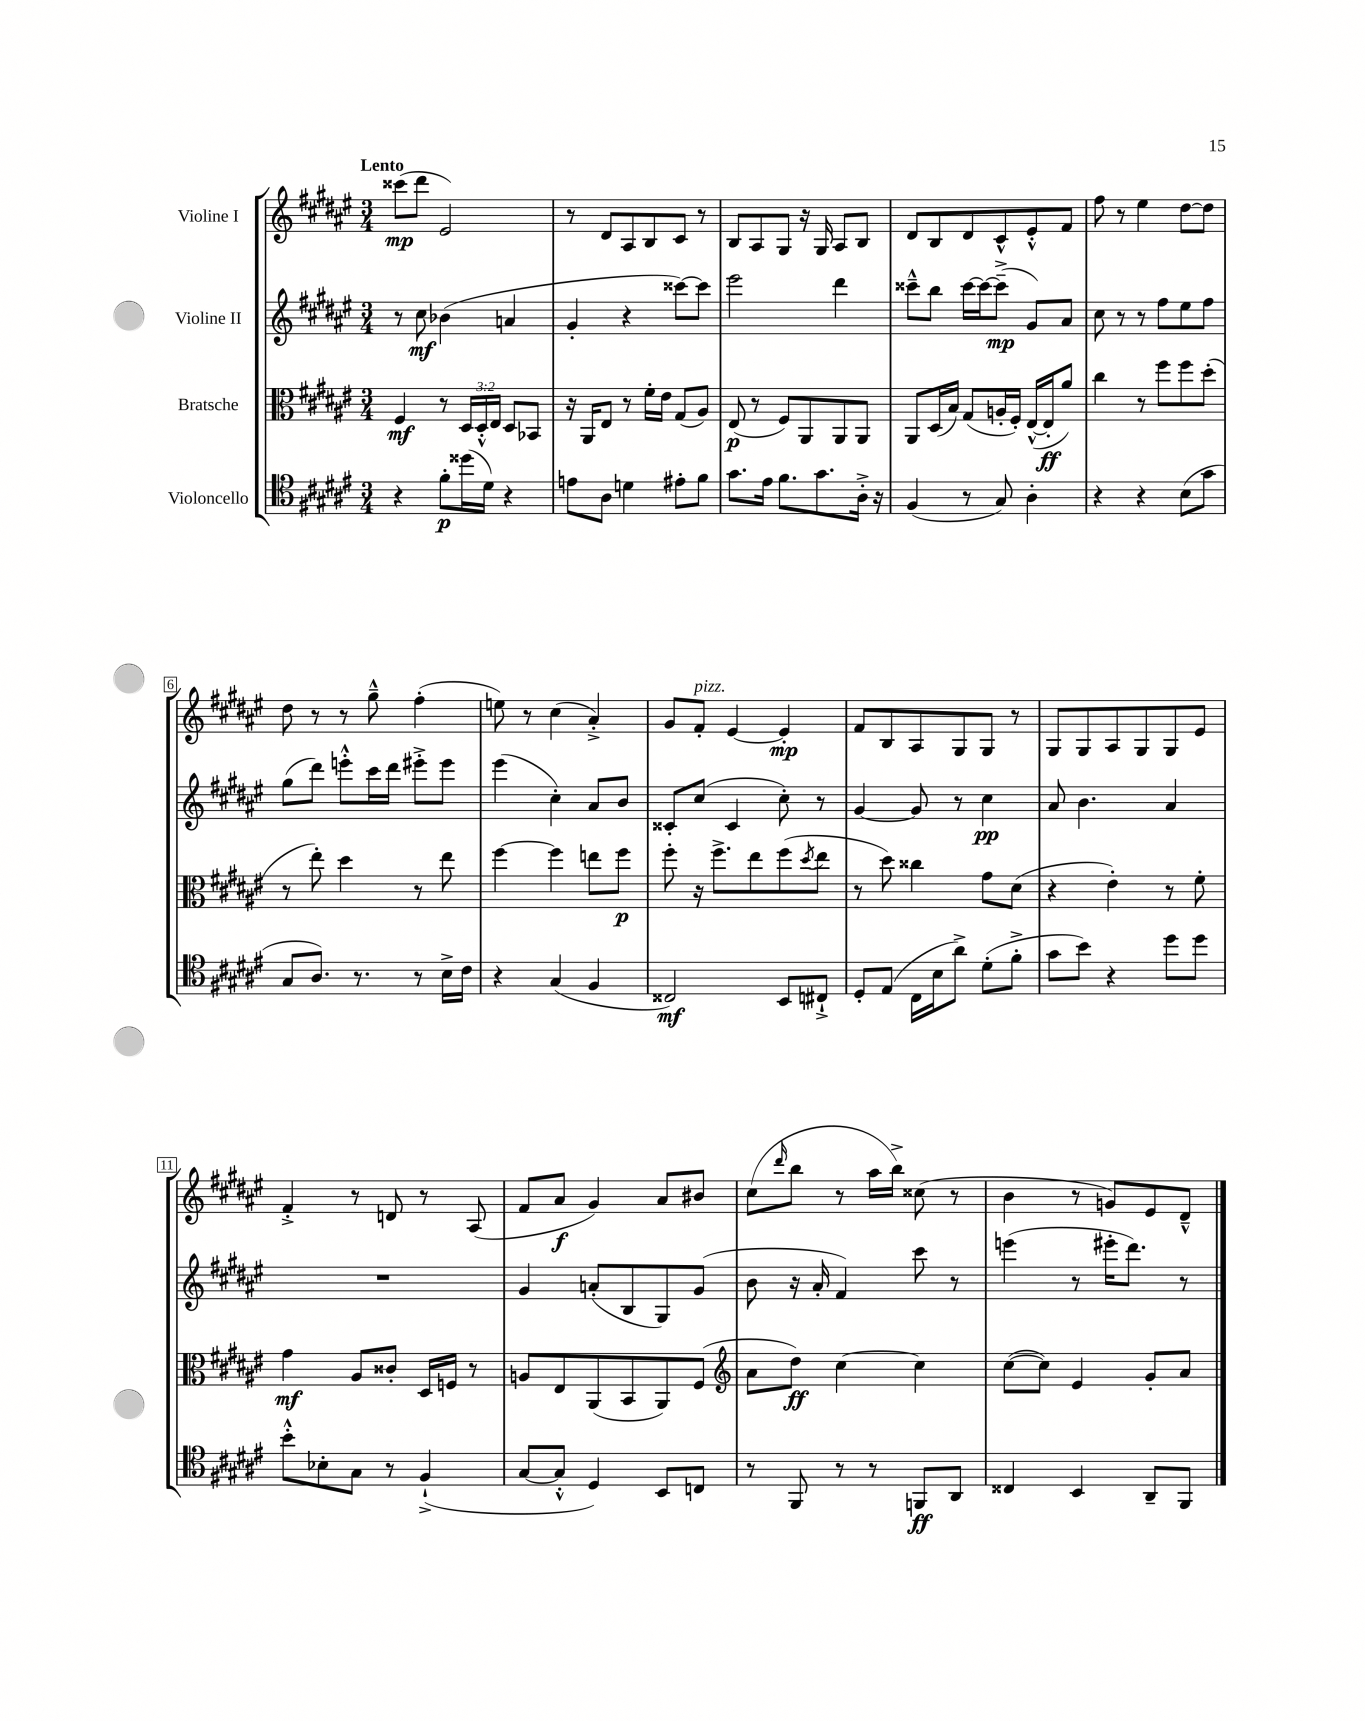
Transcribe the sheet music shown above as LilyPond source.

<<
\new StaffGroup <<
\new Staff = "s0" \with { instrumentName = "Violine I" } {
    \clef treble \key fis \major \numericTimeSignature \time 3/4 \tempo "Lento"
    cisis'''8\mp( dis'''8 eis'2) |
    r8 dis'8 ais8 b8 cis'8 r8 |
    b8 ais8 gis8 r16 gis16 ais8 b8 |
    dis'8 b8 dis'8 cis'8-^ eis'8-.-^ fis'8 |
    fis''8 r8 eis''4 dis''8~ dis''8 |
    dis''8 r8 r8 gis''8---^ fis''4-.( |
    e''8) r8 cis''4( ais'4-.->) |
    gis'8 fis'8-.^\markup { \italic "pizz." } eis'4~ eis'4-.\mp |
    fis'8 b8 ais8 gis8 gis8 r8 |
    gis8 gis8 ais8 gis8 gis8 eis'8 |
    fis'4-.-> r8 d'8 r8 ais8( |
    fis'8 ais'8\f gis'4) ais'8 bis'8 |
    cis''8( \grace { dis'''16 } b''8 r8 ais''16 b''16->) cisis''8( r8 |
    b'4 r8 g'8) eis'8 dis'8---^ \bar "|." |
}
\new Staff = "s1" \with { instrumentName = "Violine II" } {
    \clef treble \key fis \major \numericTimeSignature \time 3/4
    r8 cis''8\mf bes'4( a'4 |
    gis'4-. r4 cisis'''8~) cisis'''8 |
    eis'''2 dis'''4 |
    cisis'''8---^ b''8 cisis'''16~ cisis'''16~ cisis'''8--->\mp( gis'8) ais'8 |
    cis''8 r8 r8 fis''8 eis''8 fis''8 |
    gis''8( dis'''8) e'''8-.-^ cis'''16 dis'''16 eis'''8-.-> eis'''8 |
    eis'''4( cis''4-.) ais'8 b'8 |
    cisis'8-. cis''8( cisis'4 cis''8-.) r8 |
    gis'4~ gis'8 r8 cis''4\pp |
    ais'8 b'4. ais'4 |
    R2. |
    gis'4 a'8-.( b8 gis8) gis'8( |
    b'8 r16 ais'16-. fis'4) cis'''8 r8 |
    e'''4( r8 eis'''16-. dis'''8.) r8 \bar "|." |
}
\new Staff = "s2" \with { instrumentName = "Bratsche" } {
    \clef alto \key fis \major \numericTimeSignature \time 3/4 \override Staff.TupletNumber.text = #tuplet-number::calc-fraction-text
    fis4\mf r8 \tuplet 3/2 { dis16 dis16-.-^ eis16 } dis8 bes,8 |
    r16 ais,16 eis8 r8 fis'16-. eis'16 gis8( ais8) |
    eis8\p( r8 fis8) ais,8 ais,8 ais,8 |
    ais,8 dis16( b16) gis8( a16-. fis16-.) eis16~-^( eis16-.\ff ais'8) |
    cis''4 r8 fis''8 fis''8 dis''8-.( |
    r8 eis''8-.) dis''4 r8 eis''8 |
    fis''4~ fis''4 e''8 fis''8\p |
    fis''8-. r16 fis''8.-> eis''8 fis''8( \acciaccatura { dis''8 } eis''8 |
    r8 dis''8) cisis''4 gis'8 dis'8( |
    r4 eis'4-.) r8 fis'8-. |
    gis'4\mf ais8 cisis'8-. dis16 f16 r8 |
    a8 eis8 ais,8( b,8 ais,8) fis8( |
    \clef treble ais'8 dis''8\ff) cis''4~ cis''4 |
    cis''8~( cis''8) eis'4 gis'8-. ais'8 \bar "|." |
}
\new Staff = "s3" \with { instrumentName = "Violoncello" } {
    \clef tenor \key fis \major \numericTimeSignature \time 3/4
    r4 fis'8-.\p disis''16( dis'16) r4 |
    e'8 ais8 d'4 eis'8-. fis'8 |
    gis'8. eis'16 fis'8. gis'8. ais16-.-> r16 |
    fis4( r8 gis8) ais4-. |
    r4 r4 b8( gis'8 |
    gis8 ais8.) r8. r8 b16-> cis'16 |
    r4 gis4( fis4 |
    cisis2\mf) b,8 cis8-!-> |
    dis8-. eis8( cis16 b16 ais'8->) dis'8-.( fis'8-.-> |
    gis'8 b'8) r4 dis''8 dis''8 |
    b'8-.-^ bes8-. gis8 r8 fis4-!->( |
    gis8~ gis8-.-^ dis4) b,8 c8 |
    r8 fis,8 r8 r8 f,8\ff ais,8 |
    cisis4 b,4 ais,8-- fis,8 \bar "|." |
}
>>
>>
\layout { \context { \Score \override BarNumber.stencil = #(make-stencil-boxer 0.1 0.3 ly:text-interface::print) } }
